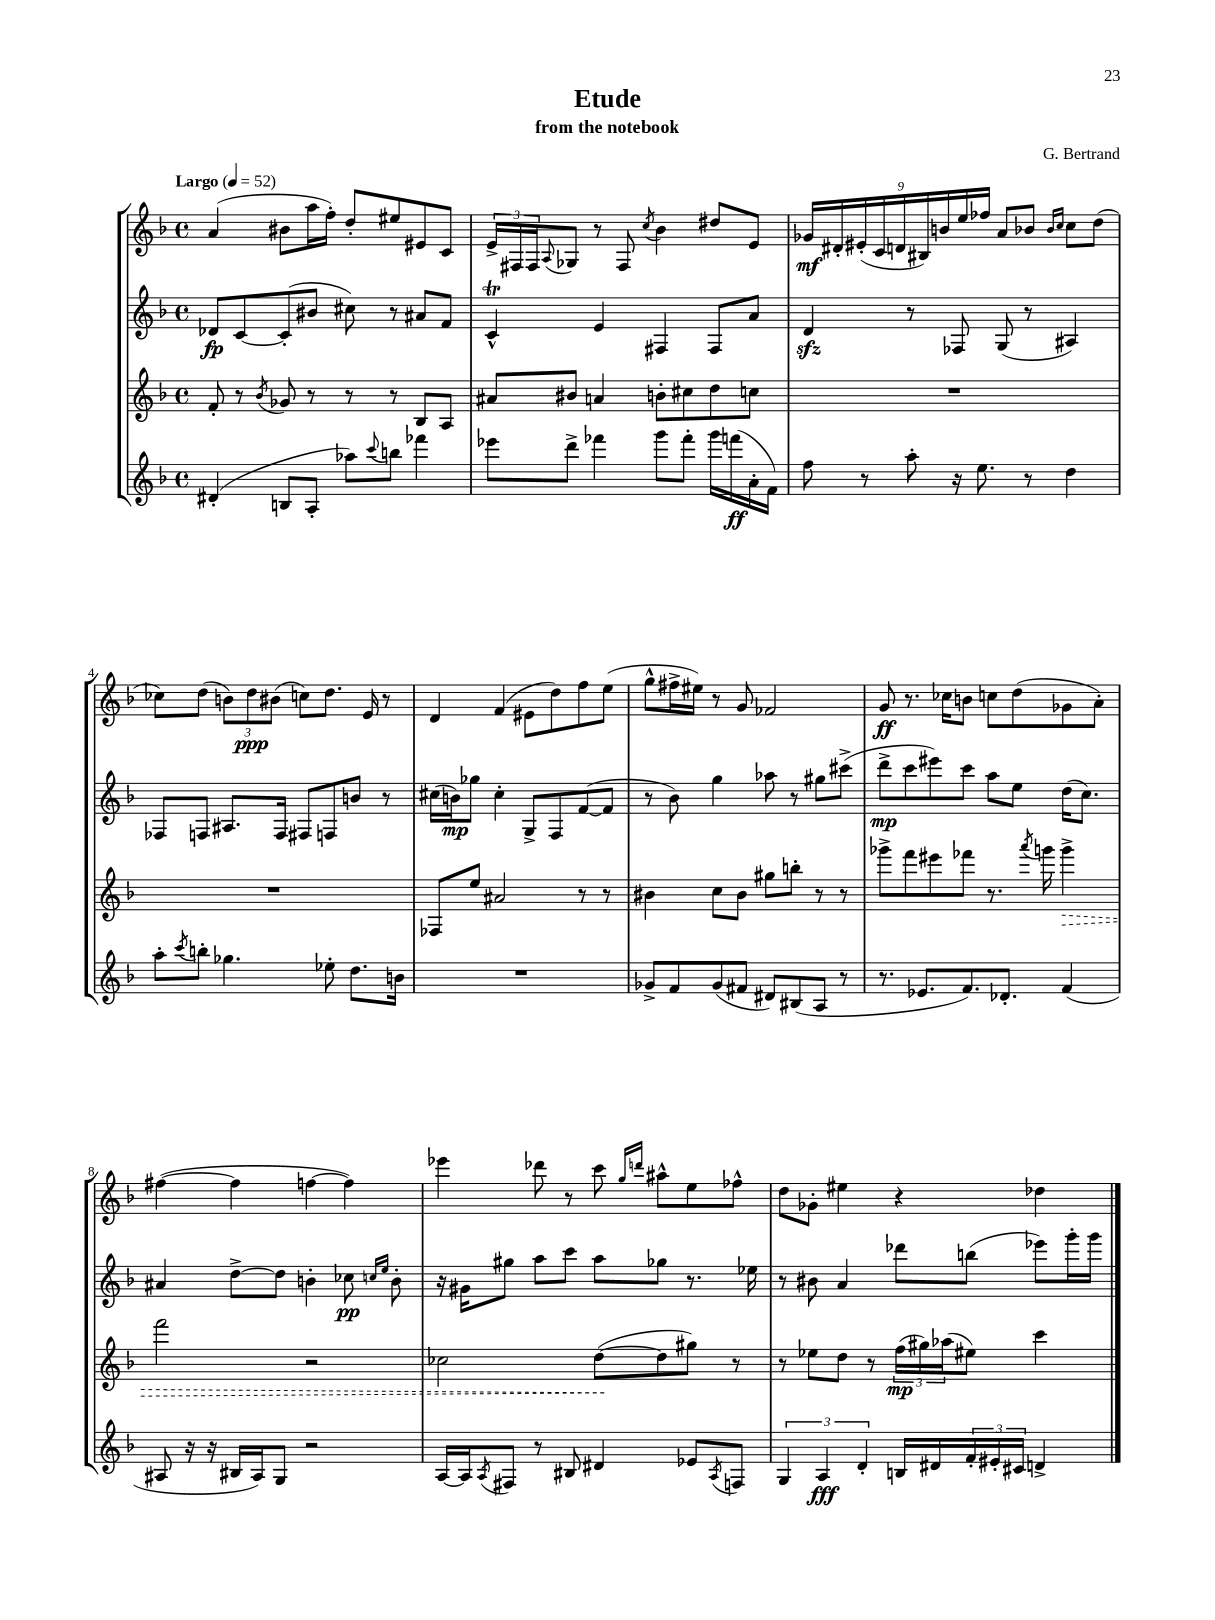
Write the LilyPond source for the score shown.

\header { title = "Etude" composer = "G. Bertrand" subtitle = "from the notebook" }
<<
\new StaffGroup <<
\new Staff = "s0" {
    \clef treble \key f \major \defaultTimeSignature \time 4/4 \tempo "Largo" 4 = 52
    a'4( bis'8 a''16 f''16-.) d''8-. eis''8 eis'8 c'8 |
    \tuplet 3/2 { e'16-> fis16 fis16 } \appoggiatura { a8 } ges8 r8 fis8 \acciaccatura { c''8 } bes'4 dis''8 e'8 |
    \tuplet 9/8 { ges'16\mf dis'16-. eis'16-.( c'16 d'16 bis16) b'16 e''16 fes''16 } a'8 bes'8 \grace { bes'16 c''16 } c''8 d''8( |
    ces''8) d''8( \tuplet 3/2 { b'8) d''8\ppp bis'8( } c''8) d''8. e'16 r8 |
    d'4 f'4( eis'8 d''8) f''8 e''8( |
    g''8-^ fis''16-> eis''16) r8 g'8 fes'2 |
    g'8\ff r8. ces''16 b'8 c''8 d''8( ges'8 a'8-.) |
    fis''4~( fis''4 f''4~ f''4) |
    ees'''4 des'''8 r8 c'''8 \grace { g''16 d'''16 } ais''8-^ e''8 fes''8-^ |
    d''8 ges'8-. eis''4 r4 des''4 \bar "|." |
}
\new Staff = "s1" {
    \clef treble \key f \major \defaultTimeSignature \time 4/4
    des'8\fp c'8~ c'8-.( bis'8 cis''8) r8 ais'8 f'8 |
    c'4-^\trill e'4 fis4 fis8 a'8 |
    d'4\sfz r8 fes8 g8( r8 ais4) |
    fes8 f8 ais8. f16 fis8 f8 b'8 r8 |
    cis''16( b'16\mp) ges''8 cis''4-. g8-> f8 f'8~( f'8 |
    r8 bes'8) g''4 aes''8 r8 gis''8 cis'''8->( |
    d'''8->\mp c'''8 eis'''8) c'''8 a''8 e''8 d''16( c''8.) |
    ais'4 d''8~-> d''8 b'4-. ces''8\pp \grace { c''16 e''16 } b'8-. |
    r16 gis'16 gis''8 a''8 c'''8 a''8 ges''8 r8. ees''16 |
    r8 bis'8 a'4 des'''8 b''8( ees'''8) g'''16-. g'''16 \bar "|." |
}
\new Staff = "s2" {
    \clef treble \key f \major \defaultTimeSignature \time 4/4
    f'8-. r8 \acciaccatura { bes'8 } ges'8 r8 r8 r8 bes8 a8 |
    ais'8 bis'8 a'4 b'8-. cis''8 d''8 c''8 |
    R1 |
    R1 |
    fes8 e''8 ais'2 r8 r8 |
    bis'4 c''8 bis'8 gis''8 b''8-. r8 r8 |
    ges'''8-> f'''8 eis'''8 fes'''8 r8. \acciaccatura { a'''8 } g'''16 \once \override Hairpin.style = #'dashed-line g'''4->\> |
    f'''2 r2 |
    ces''2 d''8~\!( d''8 gis''8) r8 |
    r8 ees''8 d''8 r8 \tuplet 3/2 { f''16\mp( gis''16) aes''16( } eis''8) c'''4 \bar "|." |
}
\new Staff = "s3" {
    \clef treble \key f \major \defaultTimeSignature \time 4/4
    dis'4-.( b8 a8-. aes''8) \appoggiatura { c'''8 } b''8 fes'''4 |
    ees'''8 d'''8-> fes'''4 g'''8 fes'''8-. g'''16 f'''16\ff( a'16-. f'16) |
    f''8 r8 a''8-. r16 e''8. r8 d''4 |
    a''8-. \acciaccatura { c'''8 } b''8-. ges''4. ees''8-. d''8. b'16 |
    R1 |
    ges'8-> f'8 ges'8( fis'8 dis'8) bis8( a8 r8 |
    r8. ees'8. f'8.) des'8.-. f'4( |
    ais8 r16 r16 bis16 ais16) g8 r2 |
    a16~ a16 \acciaccatura { a8 } fis8 r8 bis8 dis'4 ees'8 \acciaccatura { a8 } f8 |
    \tuplet 3/2 { g4 a4\fff d'4-. } b16 dis'16 \tuplet 3/2 { f'16-. eis'16-. cis'16 } d'4-> \bar "|." |
}
>>
>>
